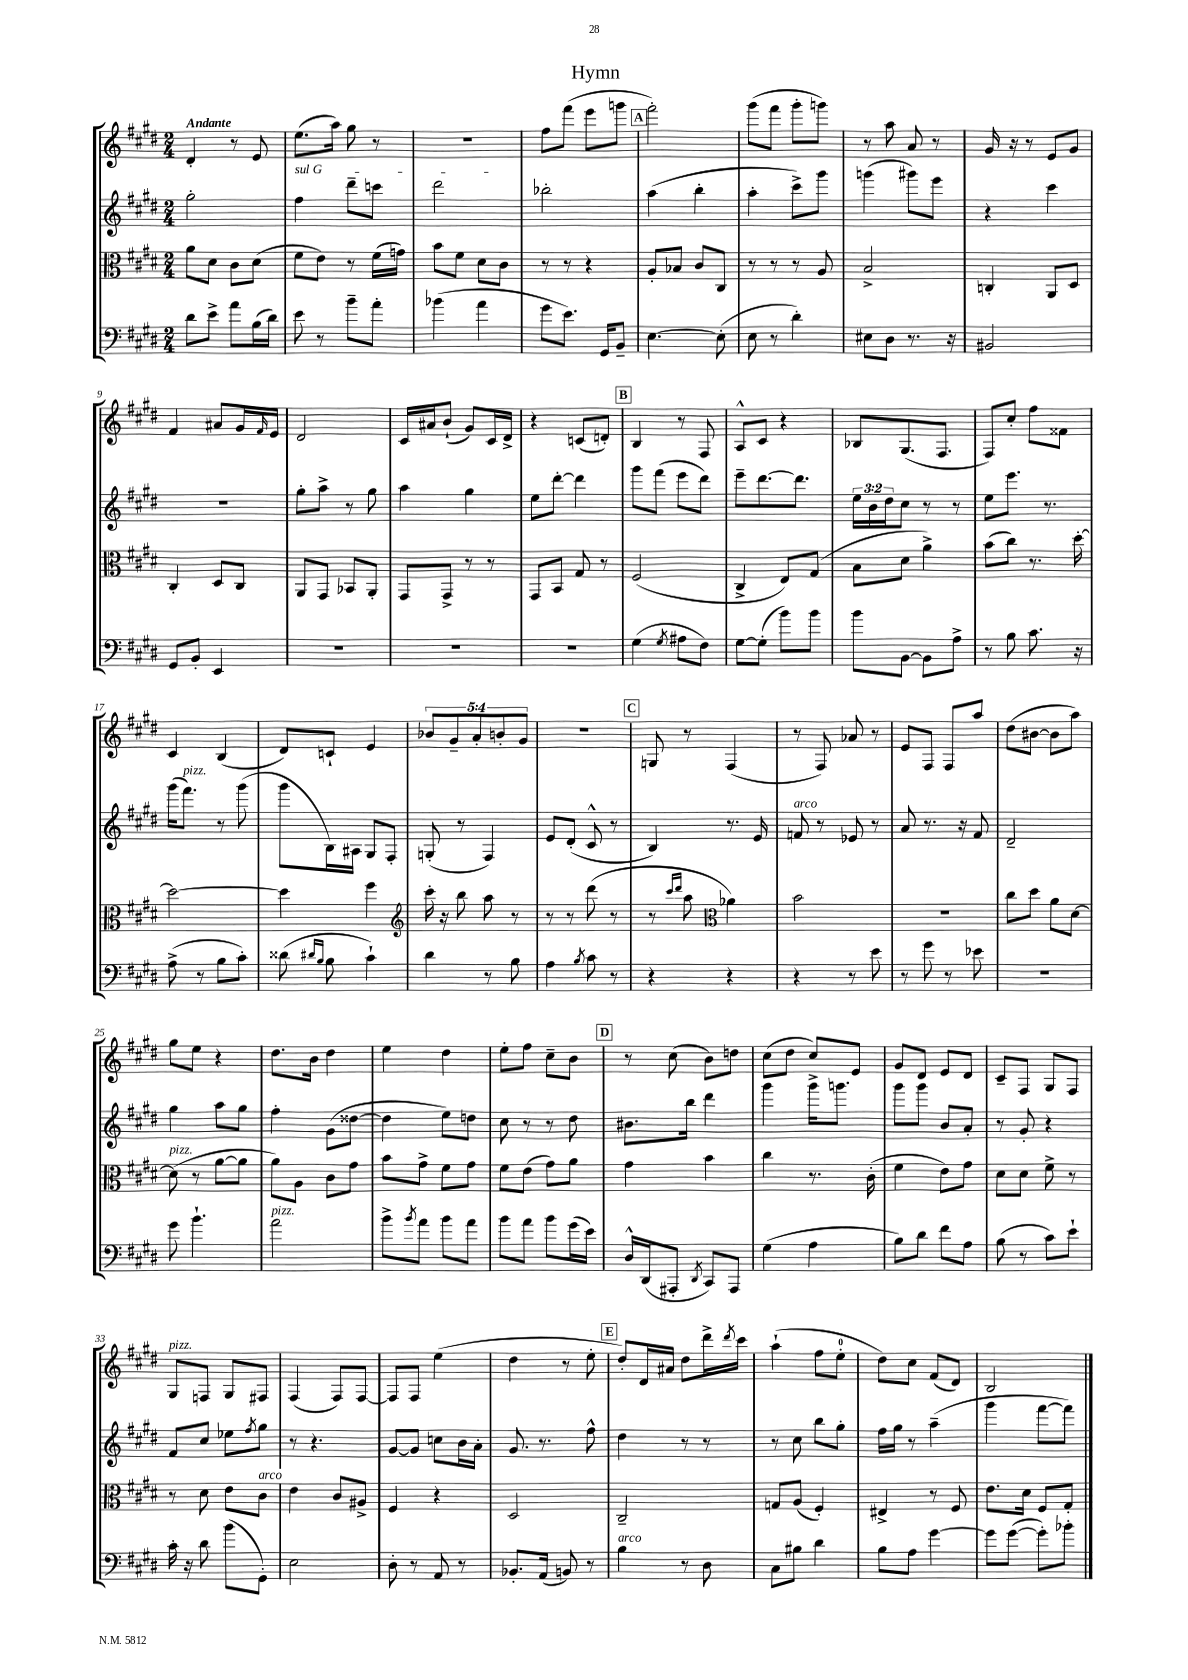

**kern	**kern	**kern	**kern
*part4	*part3	*part2	*part1
*staff4	*staff3	*staff2	*staff1
*clefF4	*clefC3	*clefG2	*clefG2
*k[f#c#g#d#]	*k[f#c#g#d#]	*k[f#c#g#d#]	*k[f#c#g#d#]
*M2/4	*M2/4	*M2/4	*M2/4
=1	=1	=1	=1
!	!	!	!LO:TX:a:B:t=Andante
8d#\L	8a\L	2gg#'\	4d#'/
8e^\J	8d#\J	.	.
8a\L	8c#\L	.	8r
(16B\L	(8d#\J	.	8e/
16d#\JJ)	.	.	.
=2	=2	=2	=2
!	!	!LO:TX:a:i:t=sul G	!
8e\	8f#\L	4ff#\	(8.ee\L
8r	8e\J)	.	.
.	.	.	16aa\Jk)
8b~\L	8r	8ddd#~\L	8gg#\
8a'\J	(16f#\LL	8cccn\J	8r
.	16gn\JJ)	.	.
=3	=3	=3	=3
(4b-X\	8b\L	2ddd#\	2r
.	8f#\J	.	.
4a\	8d#\L	.	.
.	8c#\J	.	.
=4	=4	=4	=4
8g#\L	8r	2bb-X'\	8ff#\L
8.e\J)	8r	.	(8fff#\J
.	4r	.	8eee\L
16GG#/KL	.	.	.
8BB~/J	.	.	8gggn\J
!!LO:REH:place=s1:t=A
=5	=5	=5	=5
[4.E\	8A'/L	(4aa\	2fff#'\)
.	8B-X/J	.	.
.	8c#/L	4bb'\	.
(8E'\]	8C#/J	.	.
=6	=6	=6	=6
8E\	8r	4aa'\	(8ggg#\L
8r	8r	.	8fff#\J
4d#'\)	8r	8ccc#^\L)	8ggg#'\L
.	8A/	8ggg#\J	8gggn\J)
=7	=7	=7	=7
8E#X\L	2B^/	(4gggn\	8r
8D#\J	.	.	8aa\
8.r	.	8ggg#X\L)	8a/
.	.	8eee\J	8r
16r	.	.	.
=8	=8	=8	=8
2BB#X/	4Cn'/	4r	16g#/
.	.	.	16r
.	.	.	8r
.	8AA/L	4ccc#\	8e/L
.	8D#/J	.	8g#/J
!!LO:LB:g=z
=9	=9	=9	=9
8GG#/L	4C#'/	2r	4f#/
8BB'/J	.	.	.
4EE/	8D#/L	.	8a#X/L
.	8C#/J	.	16g#/L
.	.	.	16qqf#/
.	.	.	16e/JJ
=10	=10	=10	=10
2r	8AA/L	8gg#'\L	2d#/
.	8GG#/J	8aa^\J	.
.	8BB-X/L	8r	.
.	8AA'/J	8gg#\	.
=11	=11	=11	=11
2r	8GG#/L	4aa\	16c#/LL
.	.	.	16a#X/J
.	8GG#^/J	.	(8b`/J
.	8r	4gg#\	8g#/L)
.	8r	.	16c#/L
.	.	.	16d#^/JJ
=12	=12	=12	=12
2r	8GG#/L	8ee\L	4r
.	8BB/J	[8ddd#'\J	.
.	8G#/	4ddd#\]	(8cn/L
.	8r	.	8dn'/J)
!!LO:REH:place=s1:t=B
=13	=13	=13	=13
(4G#\	(2F#/	8ggg#\L	4B/
.	.	(8fff#\J	.
8qG#/	.	.	.
8A#X\L	.	8eee\L	8r
8F#\J)	.	8ddd#\J)	8F#/
=14	=14	=14	=14
[8G#\L	4C#^/	8eee~\L	8A^^/L
(8G#'\J]	.	[8.ddd#\	8c#/J
8b\L)	8E/L)	.	4r
.	.	8.ddd#\J]	.
8b\J	(8G#/J	.	.
=15	=15	=15	=15
8b\L	8B\L	24ee\LL	8B-X/L
.	.	24b\	.
.	.	24dd#\J	.
[8BB\J	8d#\J	8cc#\J	(8.G#/
8BB\L]	4a^\)	8r	.
.	.	.	8.F#/J
8A^\J	.	8r	.
=16	=16	=16	=16
8r	(8b\L	8ee\L	8F#/L)
8B\	8cc#\J)	8.eee\J	8cc#'/J
8.c#\	8.r	.	8ff#\L
.	.	8.r	.
.	.	.	8f##X\J
16r	[16dd#'\	.	.
!!LO:LB:g=z
=17	=17	=17	=17
(8A^\	2dd#\_	(16ggg#\KL	4c#/
!	!	!LO:TX:a:i:t=pizz.	!
.	.	8.fff#\J)	.
8r	.	.	.
8B\L	.	8r	(4B/
8c#'\J)	.	(8ggg#\	.
=18	=18	=18	=18
(8d##X\	4dd#\]	8ggg#\L	8d#/L)
16qqd#X/LL	.	.	.
16qqB/JJ	.	.	.
8B\	.	16B\L)	8cn`/J
.	.	16A#X\JJ	.
4c#`\)	4ff#\	8G#/L	4e/
.	.	8F#'/J	.
=19	=19	=19	=19
*	*clefG2	*	*
4d#\	16ccc#'\	(8Gn'/	10b-X/L
.	16r	.	.
.	.	.	10g#~/
.	8bb\	8r	.
.	.	.	10a'/
8r	8aa\	4F#/)	.
.	.	.	10bn'/
8B\	8r	.	.
.	.	.	10g#/J
=20	=20	=20	=20
4A\	8r	8e/L	2r
.	8r	(8d#'/J	.
8qB/	.	.	.
8c#\	(8ddd#\	8c#^^/	.
8r	8r	8r	.
!!LO:REH:place=s1:t=C
=21	=21	=21	=21
4r	8r	4B/)	8Gn/
.	16qqccc#/LL	.	.
.	16qqddd#/JJ	.	.
.	8aa\	.	8r
*	*clefC3	*	*
4r	4a-X\)	8.r	(4F#/
.	.	16e/	.
=22	=22	=22	=22
!	!	!LO:TX:a:i:t=arco	!
4r	2b\	8fn/	8r
.	.	8r	8F#/)
8r	.	8e-X/	8a-X/
8e\	.	8r	8r
=23	=23	=23	=23
8r	2r	8a/	8e/L
8g#\	.	8.r	8F#/J
8r	.	.	8F#/L
.	.	16r	.
8e-X\	.	8f#/	8aa/J
=24	=24	=24	=24
2r	8cc#\L	2d#~/	(8dd#\L
.	8dd#\J	.	[8b#X\J
.	8a\L	.	8b#\L]
.	[8d#\J	.	8aa\J)
!!LO:LB:g=z
=25	=25	=25	=25
!	!LO:TX:a:i:t=pizz.	!	!
8g#\	(8d#\]	4gg#\	8gg#\L
4.b`\	8r	.	8ee\J
.	[8a\L	8aa\L	4r
.	8a\J]	8gg#\J	.
=26	=26	=26	=26
!LO:TX:a:i:t=pizz.	!	!	!
2a\	8a\L)	4ff#'\	8.dd#\L
.	8A\J	.	.
.	.	.	16b\Jk
.	8c#\L	(8g#\L	4dd#\
.	8g#\J	[8dd##X\J	.
=27	=27	=27	=27
8b^\L	8b\L	4dd##\]	4ee\
8qb/	.	.	.
8a\J	8g#^\J	.	.
8b\L	8f#\L	8ee\L)	4dd#\
8a\J	8g#\J	8ddn\J	.
=28	=28	=28	=28
8b\L	8f#\L	8cc#\	8ee'\L
8a\J	(8e\J	8r	8ff#\J
8b\L	8g#\L)	8r	8cc#~\L
(16g#\L	8a\J	8dd#\	8b\J
16e\JJ)	.	.	.
!!LO:REH:place=s1:t=D
=29	=29	=29	=29
16D#^^/LL	4g#\	8.b#X\L	8r
(16DD#/J	.	.	.
8AAA#X'/J	.	.	(8cc#\
.	.	16bb\Jk	.
8qDD#/	.	.	.
8CC#/L)	4b\	4ddd#\	8b\L)
8AAA#/J	.	.	8ddn\J
=30	=30	=30	=30
(4G#\	4cc#\	4ggg#\	(8cc#\L
.	.	.	8dd#\J
4A\	8.r	16ggg#^\KL	8cc#/L)
.	.	8.gggn\J	.
.	.	.	8e/J
.	(16c#'\	.	.
=31	=31	=31	=31
8B\L)	4f#\	8ggg#\L	8g#/L
8d#\J	.	8ggg#\J	8d#/J
8f#\L	8e\L)	8b/L	8e/L
8A\J	8g#\J	8a'/J	8d#/J
=32	=32	=32	=32
(8B\	8d#\L	8r	8c#~/L
8r	8d#\J	8g#'/	8F#/J
8c#\L)	8f#^\	4r	8G#/L
8e`\J	8r	.	8F#/J
!!LO:LB:g=z
=33	=33	=33	=33
!	!	!	!LO:TX:a:i:t=pizz.
16c#'\	8r	8f#/L	8G#/L
16r	.	.	.
8d#\	8d#\	8cc#/J	8Fn/J
(8b\L	8e\L	8ee-X\L	8G#/L
.	.	8qff#/	.
!	!LO:TX:a:i:t=arco	!	!
8GG#'\J)	8c#\J	8gg#\J	8F#X/J
=34	=34	=34	=34
2E\	4e\	8r	(4F#/
.	.	4.r	.
.	8c#/L	.	8F#/L)
.	8A#X^/J	.	[8F#/J
=35	=35	=35	=35
8D#'\	4F#/	[8g#/L	8F#/L]
8r	.	8g#/J]	8F#/J
8AA/	4r	8ccn\L	(4ee\
8r	.	16b\L	.
.	.	16a'\JJ	.
=36	=36	=36	=36
8.BB-X'/L	2D#/	8.g#/	4dd#\
(16AA/Jk	.	8.r	.
8BBn/)	.	.	8r
8r	.	8ff#^^\	8ee'\
!!LO:REH:place=s1:t=E
=37	=37	=37	=37
!LO:TX:a:i:t=arco	!	!	!
4B\	2C#~/	4dd#\	8dd#'/L)
.	.	.	16d#/L
.	.	.	16a#X/JJ
8r	.	8r	8dd#\L
8D#\	.	8r	16ddd#^\L
.	.	.	8qddd#/
.	.	.	16ccc#\JJ
=38	=38	=38	=38
8C#\L	8Gn/L	8r	(4aa`\
8B#X\J	(8A/J	8cc#\	.
4d#\	4F#'/)	8bb\L	8ff#\L
.	.	8gg#'\J	8ee'\J
=39	=39	=39	=39
8B\L	4E#X^/	16ff#\LL	8dd#\L)
.	.	16gg#\JJ	.
8A\J	.	8r	8cc#\J
[4g#\	8r	(4aa~\	(8f#/L
.	8F#/	.	8d#/J)
=40	=40	=40	=40
8g#\L]	8.e\L	4ggg#\	2B/
([8g#\J	.	.	.
.	16d#\Jk	.	.
8g#'\L])	8F#/L	[8fff#\L	.
8b-X'\J	8G#'/J	8fff#\J])	.
==	==	==	==
*-	*-	*-	*-
